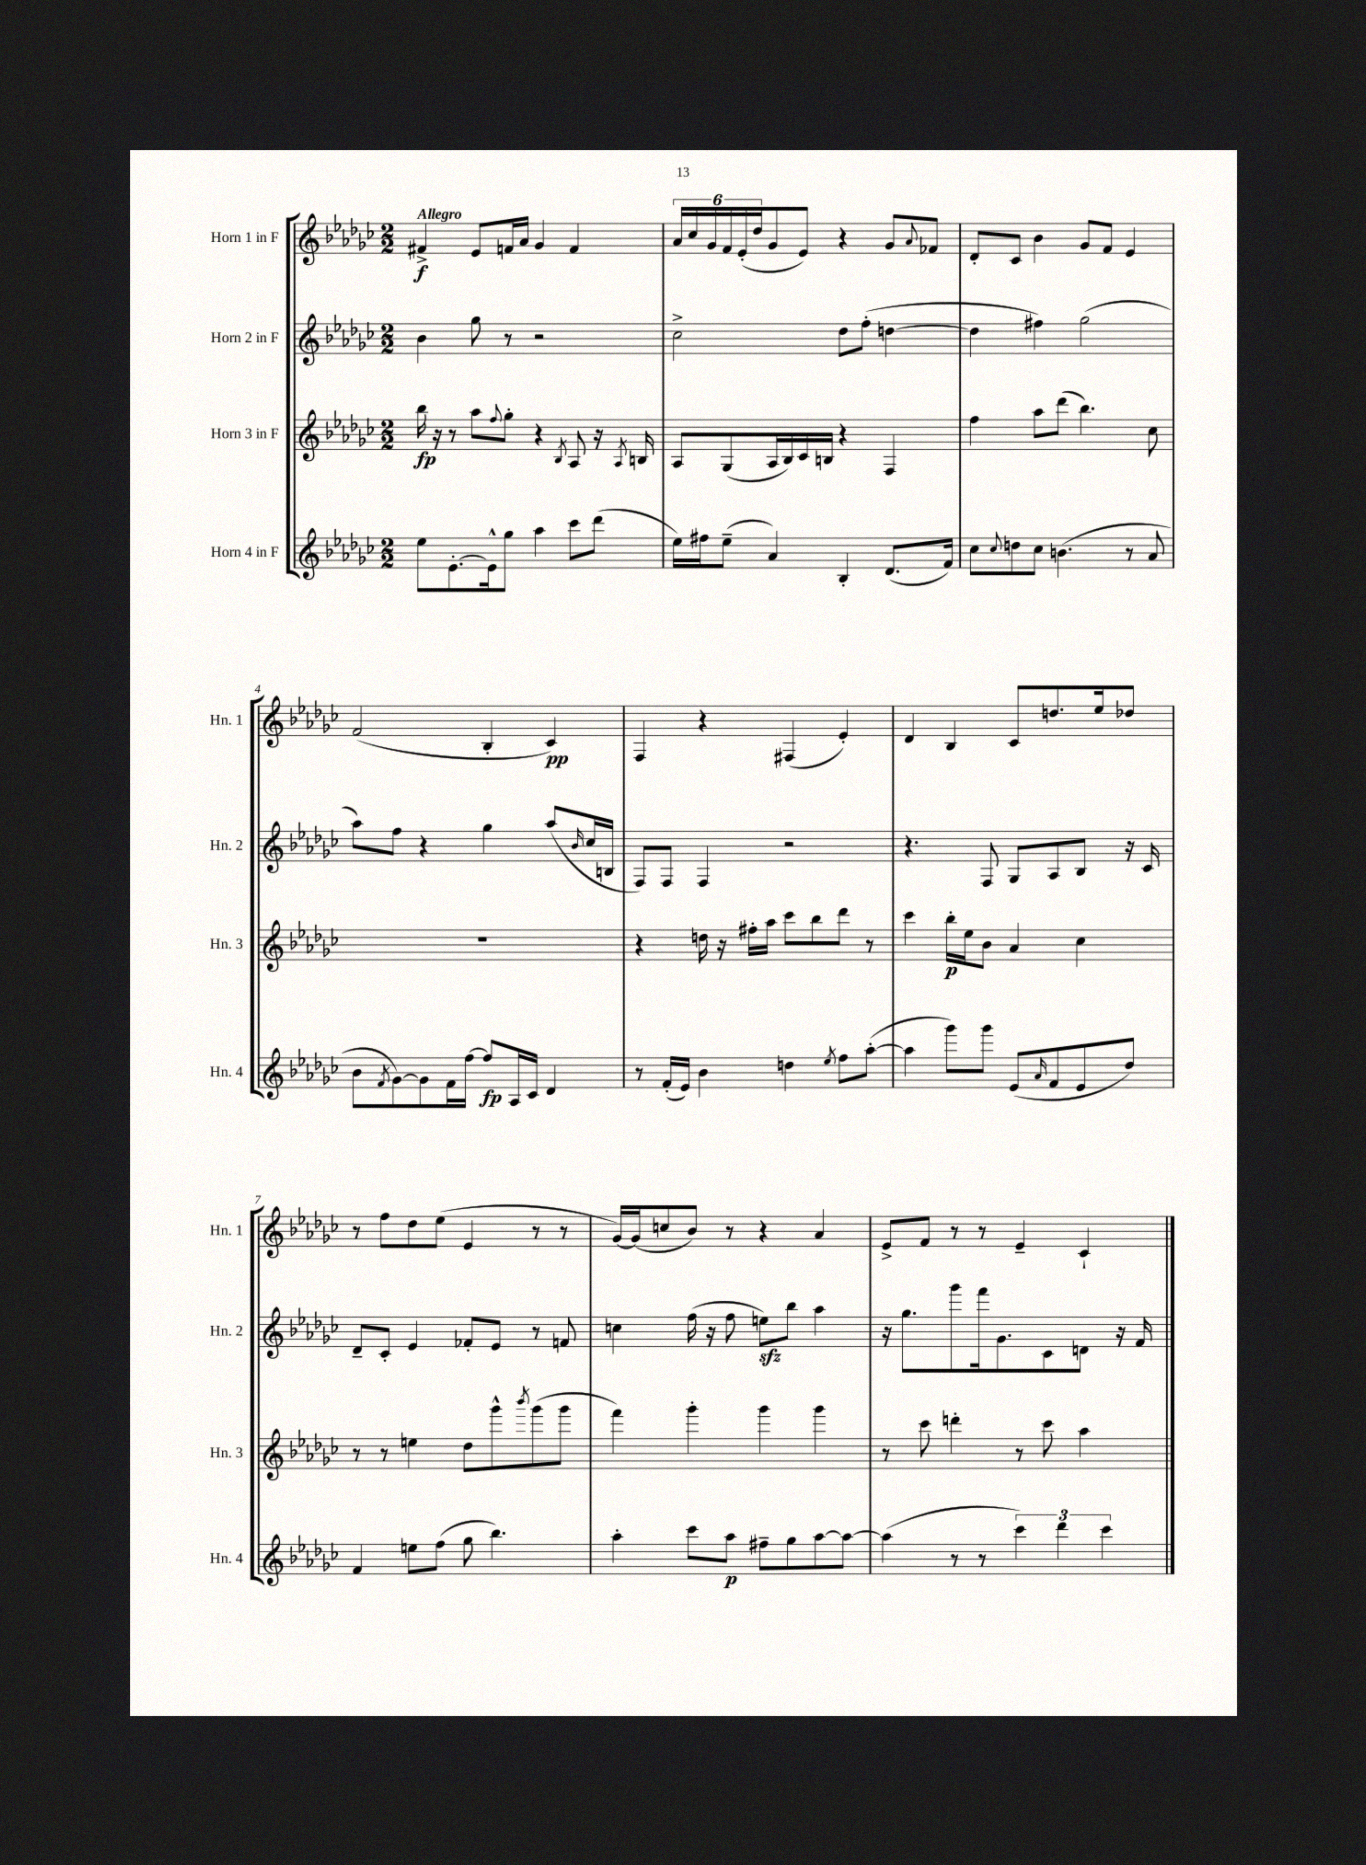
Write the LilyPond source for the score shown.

<<
\new StaffGroup <<
\new Staff = "s0" \with { instrumentName = "Horn 1 in F" shortInstrumentName = "Hn. 1" } {
    \clef treble \key ges \major \numericTimeSignature \time 2/2 \tempo "Allegro"
    fis'4->\f ees'8 f'16 aes'16 ges'4 f'4 |
    \tuplet 6/4 { aes'16 ces''16 ges'16 f'16 ees'16-.( des''16 } ges'8 ees'8) r4 ges'8 \appoggiatura { aes'8 } fes'8 |
    des'8-. ces'8 bes'4 ges'8 f'8 ees'4 |
    f'2( bes4-. ces'4\pp) |
    f4 r4 fis4( ees'4-.) |
    des'4 bes4 ces'8 d''8. ees''16 des''8 |
    r8 f''8 des''8 ees''8( ees'4 r8 r8 |
    ges'16~) ges'16( c''8 bes'8) r8 r4 aes'4 |
    ees'8-> f'8 r8 r8 ees'4-- ces'4-! \bar "|." |
}
\new Staff = "s1" \with { instrumentName = "Horn 2 in F" shortInstrumentName = "Hn. 2" } {
    \clef treble \key ges \major \numericTimeSignature \time 2/2
    bes'4 ges''8 r8 r2 |
    ces''2-> des''8 f''8-.( d''4~ |
    d''4 fis''4) ges''2( |
    aes''8) f''8 r4 ges''4 aes''8( \grace { bes'16 } ces''16 b16 |
    f8) f8 f4 r2 |
    r4. f8 ges8 aes8 bes8 r16 ces'16 |
    des'8-- ces'8-. ees'4 fes'8-. ees'8 r8 f'8 |
    c''4 f''16( r16 f''8 e''8\sfz) bes''8 aes''4 |
    r16 ges''8. ges'''8 f'''16 ges'8. ces'8 d'8 r16 f'16 \bar "|." |
}
\new Staff = "s2" \with { instrumentName = "Horn 3 in F" shortInstrumentName = "Hn. 3" } {
    \clef treble \key ges \major \numericTimeSignature \time 2/2
    bes''16\fp r16 r8 aes''8 \appoggiatura { f''8 } ges''8-. r4 \acciaccatura { bes8 } aes8 r16 \acciaccatura { aes8 } b16 |
    aes8 ges8( aes16 bes16) ces'16 b16 r4 f4 |
    f''4 aes''8 des'''8( bes''4.) ces''8 |
    R1 |
    r4 d''16 r16 fis''16-. aes''16 ces'''8 bes''8 des'''8 r8 |
    ces'''4 bes''16-.\p ees''16 bes'8 aes'4 ces''4 |
    r8 r8 e''4 des''8 ges'''8-^ \acciaccatura { bes'''8 } ges'''8( ges'''8 |
    f'''4) ges'''4-. ges'''4 ges'''4 |
    r8 ces'''8 d'''4-. r8 ces'''8 aes''4 \bar "|." |
}
\new Staff = "s3" \with { instrumentName = "Horn 4 in F" shortInstrumentName = "Hn. 4" } {
    \clef treble \key ges \major \numericTimeSignature \time 2/2
    ees''8 ees'8.~-. ees'16-^ ges''8 aes''4 ces'''8 des'''8( |
    ees''16) fis''16 ees''8--( aes'4) bes4-. des'8.( f'16) |
    ces''8 \appoggiatura { ces''8 } d''8 ces''8 b'4.( r8 aes'8 |
    bes'8 \acciaccatura { f'8 } ges'8~) ges'8 f'16 f''16~ f''8\fp aes16 ces'16 des'4 |
    r8 f'16-.( ees'16) bes'4 d''4 \acciaccatura { ees''8 } f''8 aes''8~-.( |
    aes''4 ges'''8) ges'''8 ees'8( \grace { aes'16 } f'8 ees'8 des''8) |
    f'4 e''8 f''8( ges''8 bes''4.) |
    aes''4-. ces'''8 aes''8\p fis''8-- ges''8 aes''8~ aes''8~ |
    aes''4( r8 r8 \tuplet 3/2 { ces'''4) des'''4 ces'''4 } \bar "|." |
}
>>
>>
